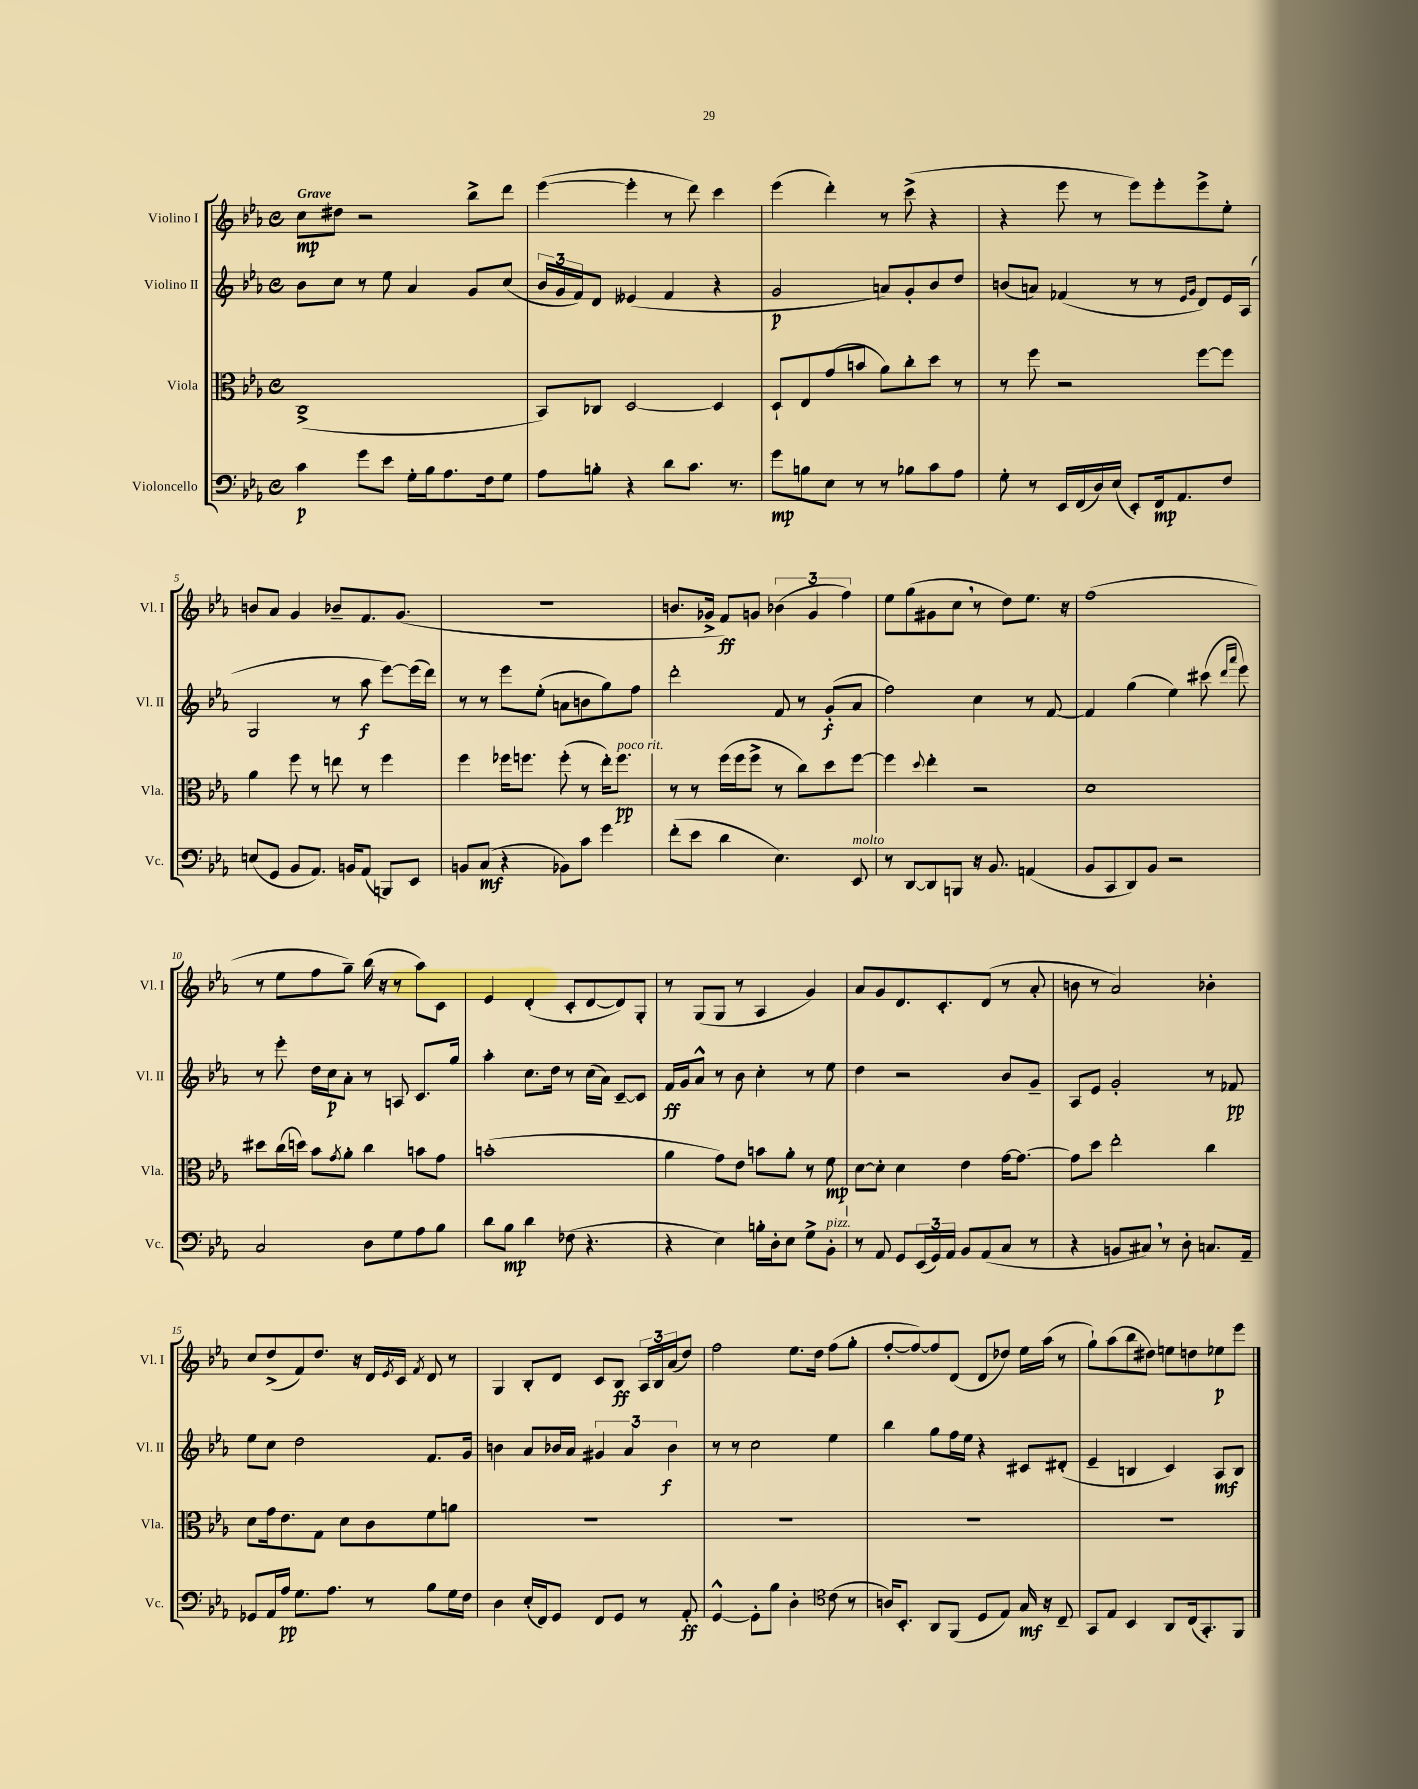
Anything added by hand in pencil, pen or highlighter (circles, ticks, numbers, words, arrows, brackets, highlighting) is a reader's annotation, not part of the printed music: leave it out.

**kern	**kern	**kern	**kern
*staff4	*staff3	*staff2	*staff1
*clefF4	*clefC3	*clefG2	*clefG2
*k[b-e-a-]	*k[b-e-a-]	*k[b-e-a-]	*k[b-e-a-]
*M4/4	*M4/4	*M4/4	*M4/4
*met(c)	*met(c)	*met(c)	*met(c)
4c\	(1C^	8b-\L	8cc\L
.	.	8cc\J	8dd#\J
8g\L	.	8r	2r
8e-\J	.	8ee-\	.
16G'\LL	.	4a-/	.
16B-\J	.	.	.
8.A-\	.	.	.
.	.	8g/L	8bb-^\L
16F\k	.	.	.
8G\J	.	(8cc/J	8ddd\J
=	=	=	=
8A-\L	8BB-/L)	24b-/LL	([4eee-\
.	.	24g/	.
.	.	24f/J)	.
8B'\J	8C-/J	8d/J	.
4r	[2D/	(4e--/	4eee-'\]
8d\L	.	4f/	8r
8.c\J	.	.	8ddd\)
.	4D/]	4r	4ccc\
8.r	.	.	.
=	=	=	=
8g\L	8D`/L	2g/	(4eee-\
8B\	8E-/	.	.
8E-\J	(8g/	.	4ddd'\)
8r	8b/J	.	.
8r	8a-\L)	8a/L)	8r
8B-\L	8cc'\	8g'/	(8ccc^\
8c\	8dd\J	8b-/	4r
8A-\J	8r	8dd/J	.
=	=	=	=
8G'\	8r	(8b/L	4r
8r	8ff\	8a/J)	.
16EE-/LL	2r	(4f-/	8eee-\
(16FF/	.	.	.
16D/)	.	.	8r
(16E-/JJ	.	.	.
8EE-'/L)	.	8r	8eee-\L)
16FF/k	.	8r	8eee-'\
8.AA-/	.	.	.
.	.	16qqe-/LL	.
.	.	16qqg/JJ	.
.	[8ff\L	8d/L)	8eee-^\
8F/J	8ff\]J	16e-/L	8ee-'\J
.	.	(16A-/JJ	.
=	=	=	=
(8E/L	4a-\	2G/	8b/L
8GG/J	.	.	8a-/J
8BB-/L	8ff\	.	4g/
8.AA-/J)	8r	.	.
.	8ee\	8r	8b-~/L
16BB/LK	.	.	.
(8AA-/J	8r	8aa-\	8.f/
8BBB/L)	4ff\	[8eee-\L)	.
.	.	.	(8.g/J
8EE-/J	.	(16eee-\]L	.
.	.	16ddd\JJ)	.
=	=	=	=
8BB/L	4ff\	8r	1r
(8C/J	.	8r	.
4r	16ff-\LK	8eee-\L	.
.	8.ff\J	.	.
.	.	(8ee-'\J	.
8BB-\L)	(8ff'\	8a\L	.
8c\J	8r	8b\	.
4g\	16ee-'\LK)	8gg\)	.
.	8.ff\J	.	.
.	.	8ff\J	.
=	=	=	=
(8f'\L	8r	2ddd'\	8.b/L
8e-\J	8r	.	.
.	.	.	16g-^/Jk
4d\	(16ff\LL	.	8f/L)
.	16ff\J	.	.
.	8ff^\J	.	8g/J
4.E-\)	8r	8f/	(6b-\
.	8cc\L)	8r	.
.	.	.	6g/
.	8dd\	(8g'/L	.
.	.	.	6ff\)
8EE-/	[8ff\J	8a-/J	.
=	=	=	=
8r	4ff\]	2ff\)	8ee-\L
[8DD/L	.	.	(8gg\
.	8qqdd/	.	.
8DD/]	4ee-'\	.	8g#\
8BBB/J	.	.	8cc\J
16r	2r	4cc\	8r
8.BB-/	.	.	.
.	.	.	8dd\L)
(4AA/	.	8r	8.ee-\J
.	.	[8f/	.
.	.	.	16r
=	=	=	=
8BB-/L	1d	4f/]	(1ff
8CC/	.	.	.
8DD/)	.	(4gg\	.
8BB-/J	.	.	.
2r	.	4ee-\)	.
.	.	(8ccc#\	.
.	.	16qqddd/LL	.
.	.	16qqaaa-/JJ	.
.	.	8eee-\)	.
=	=	=	=
2C/	8dd#\L	8r	8r
.	(16cc\L	8eee-'\	8ee-\L
.	16dd\JJ)	.	.
.	8b-\L	16dd\LL	8ff\
.	.	16cc\J	.
.	8qg/	.	.
.	8a-'\J	8a-'\J	8gg~\J)
8D\L	4cc\	8r	(16bb-\
.	.	.	16r
8G\	.	8A/	8r
8A-\	8b\L	8.c/L	8aa-\L)
8B-\J	8g\J	.	8c\J
.	.	16gg/Jk	.
=	=	=	=
8d\L	(1b'	4aa-'\	4e-/
8B-\J	.	.	.
4d\	.	8.cc\L	(4d'/
.	.	16dd\Jk	.
(8F-\	.	8r	8c'/L
4.r	.	(16cc\LL	[8d/
.	.	16a-\JJ)	.
.	.	[8c~/L	8d/])
.	.	8c/]J	8G'/J
=	=	=	=
4r	4a-\	16f/LL	8r
.	.	16g/J	.
.	.	8a-^^/J	(8G/L
4E-\)	8g\L)	8r	8G/J
.	8e-\J	8b-\	8r
16B'\LL	8b\L	4cc'\	4A-/
16D'\J	.	.	.
8E-\J	8a-'\J	.	.
8G^\L	8r	8r	4g/)
8BB-'\J	8f\	8ee-\	.
=	=	=	=
8r	[8d\L	4dd\	8a-/L
8AA-/	8d'\]J	.	8g/
8GG/L	4d\	2r	8.d/
(24EE-/L	.	.	.
24GG/)	.	.	.
.	.	.	8.c'/
24AA-/JJ	.	.	.
8BB-/L	4e-\	.	.
(8AA-/	.	.	(8d/J
8C/J	[16g\LK	8b-/L	8r
.	8.g\_J	.	.
8r	.	8g~/J	8a-'/
=	=	=	=
4r	8g\]L	8A-/L	8b\
.	8dd\J	8e-/J	8r
8BB/L	2ee-'\	2g'/	2a-/)
8C#/J)	.	.	.
8r	.	.	.
8D'\	.	.	.
8.C/L	4cc\	8r	4b-'\
.	.	8f-/	.
16AA-~/Jk	.	.	.
=	=	=	=
8GG-/L	8d\L	8ee-\L	8cc/L
16AA-/L	16g\k	8cc\J	(8dd^/
16A-/JJ	8.e-\	.	.
8.G\L	.	2dd\	8f/)
.	8G\J	.	8.dd/J
8.A-\J	.	.	.
.	8d\L	.	.
.	.	.	16r
8r	8c\	.	16d/LL
.	.	.	8qe-/
.	.	.	16c/JJ
.	.	.	8qf/
8B-\L	8f\	8.f/L	8d/
16G\L	8a\J	.	8r
16F\JJ	.	16g/Jk	.
=	=	=	=
4D\	1r	4b\	4G/
(16E-'/LL	.	8a-/L	8B-'/L
16FF/J)	.	.	.
8GG/J	.	16b-/L	8d/J
.	.	16a-/JJ	.
8FF/L	.	6g#/	8c/L
8GG/J	.	.	8B-/J
.	.	6a-/	.
8r	.	.	24A-/LL
.	.	.	24B-/
.	.	6b-\	(24a-/J
8AA-'/	.	.	8dd/J)
=	=	=	=
[4GG^^/	1r	8r	2ff\
.	.	8r	.
8GG'\]L	.	2cc\	.
8B-\J	.	.	.
4D'\	.	.	8.ee-\L
.	.	.	16dd\Jk
*clefC4	*	*	*
(8c\	.	4ee-\	(8ff\L
8r	.	.	8gg'\J
=	=	=	=
16A/LK)	1r	4bb-\	[8ff'/L
8.BB-'/J	.	.	.
.	.	.	8ff/_)
8AA-/L	.	8gg\L	8ff/]
(8FF/J	.	16ff\L	(8d/J
.	.	16ee-\JJ	.
8D/L	.	4r	8d/L
8E-/J)	.	.	8dd-/J)
16G/	.	8c#/L	16ee-\LL
16r	.	.	(16aa-\JJ
8C~/	.	(8d#'/J	8r
=	=	=	=
8GG/L	1r	4e-~/	8gg`\L)
8E-/J	.	.	(8aa-\
4BB-/	.	4B/	8bb-\
.	.	.	8dd#\J)
8AA-/L	.	4c/)	8ee\L
(16C/k	.	.	8dd\
8.GG'/)	.	.	.
.	.	8A-/L	8ee-\
8FF/J	.	8B/J	8eee-\J
==	==	==	==
*-	*-	*-	*-
